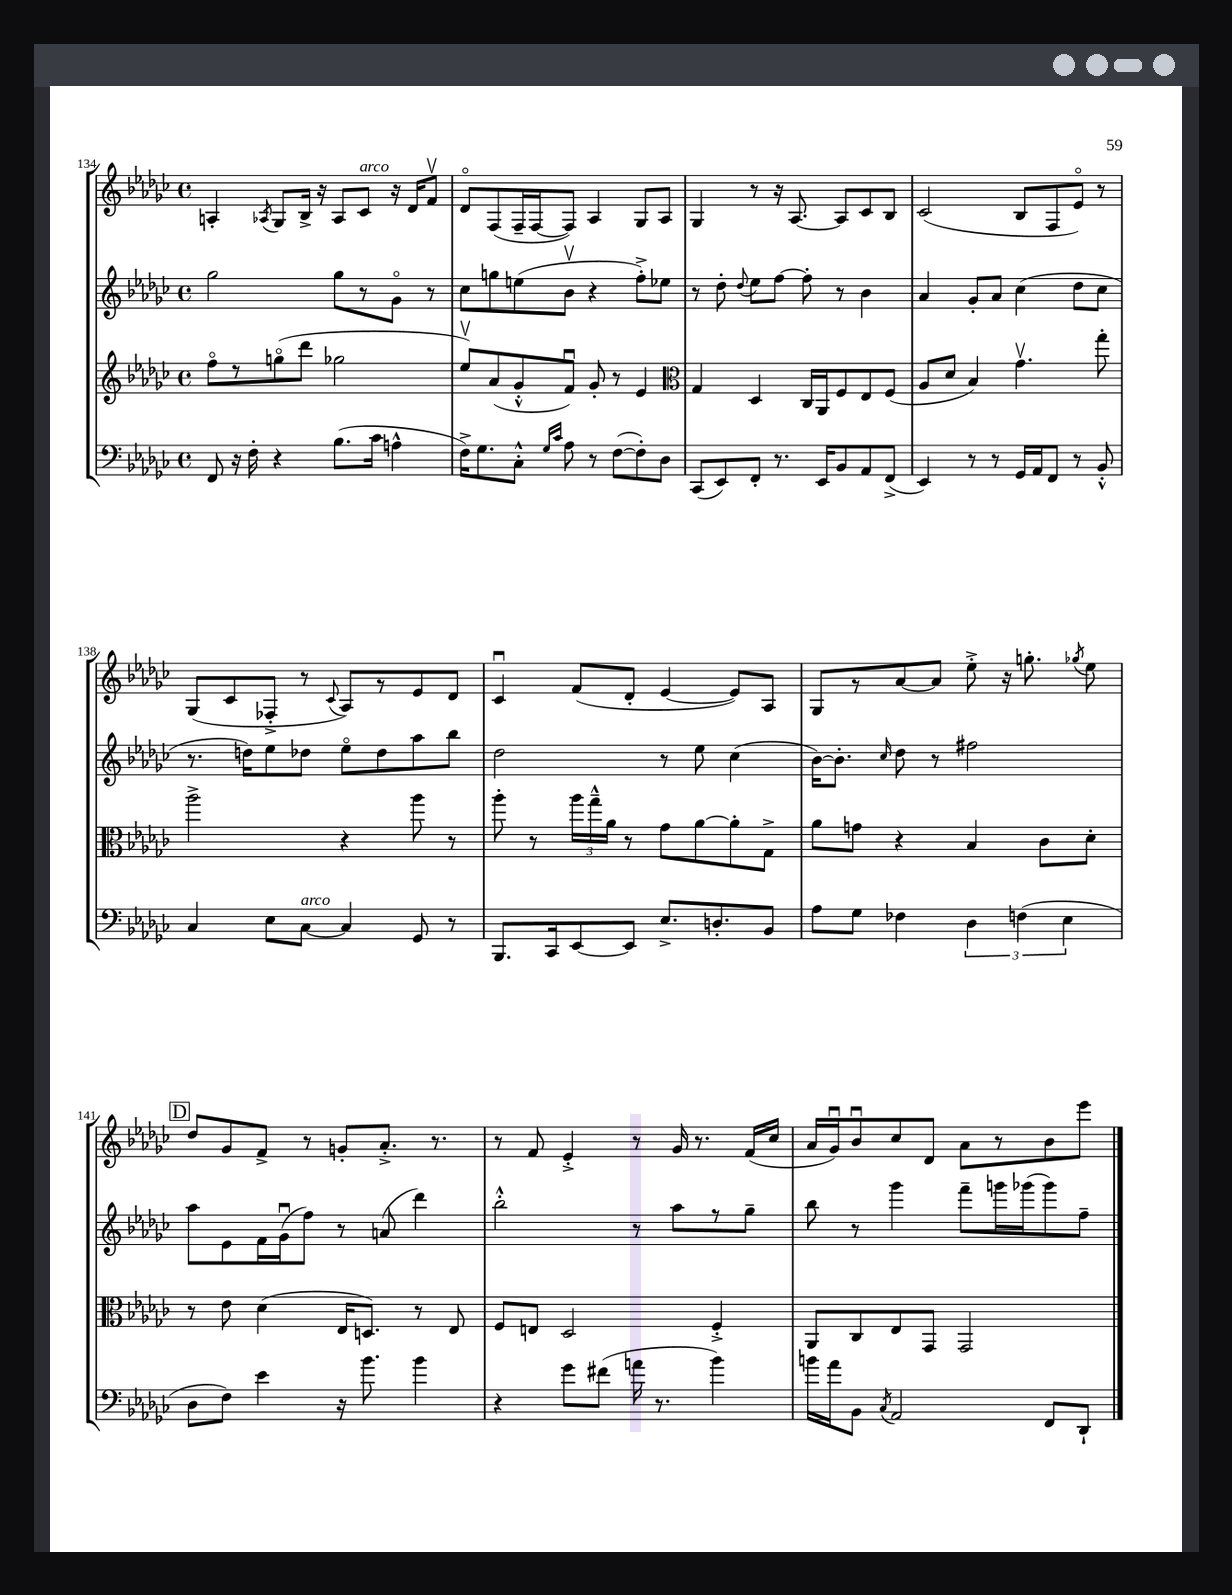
<<
\new StaffGroup <<
\new Staff = "s0" {
    \clef treble \key ges \major \defaultTimeSignature \time 4/4
    \autoBeamOff a4-. \acciaccatura { aes8 } ges8[ bes16]-> r16 aes8[ ces'8]^\markup { \italic "arco" } r16 des'16[ f'8]\upbow |
    des'8[\flageolet f8( f16-- f16~ f8]) aes4 ges8[ aes8] |
    ges4 r8 r16 aes8.~ aes8[ ces'8 bes8] |
    ces'2( bes8[ f8 ees'8]\flageolet) r8 |
    ges8[( ces'8 fes8]-.-> r8 \appoggiatura { ces'8 } aes8[) r8 ees'8 des'8] |
    ces'4\downbow f'8[( des'8]-. ees'4~ ees'8[) aes8] |
    ges8[ r8 aes'8~ aes'8] ees''8-.-> r16 g''8.-. \acciaccatura { ges''8 } ees''8 |
    \mark \markup { \box "D" } des''8[ ges'8 f'8]-> r8 g'8[-. aes'8.]-.-> r8. |
    r8 f'8 ees'4-.-> r8 ges'16 r8. f'16[( ces''16] |
    aes'16[ ges'16\downbow) bes'8\downbow ces''8 des'8] aes'8[ r8 bes'8 ees'''8] \bar "|." |
}
\new Staff = "s1" {
    \clef treble \key ges \major \defaultTimeSignature \time 4/4
    \autoBeamOff ges''2 ges''8[ r8 ges'8]\flageolet r8 |
    ces''8[ g''8 e''8( bes'8]\upbow r4 f''8[-.->) ees''8] |
    r8 des''8-. \appoggiatura { des''8 } ees''8[ f''8]~ f''8-. r8 bes'4 |
    aes'4 ges'8[-. aes'8] ces''4( des''8[ ces''8] |
    r8. d''16[) ees''8 des''8] ees''8[\flageolet des''8 aes''8 bes''8] |
    des''2 r8 ees''8 ces''4( |
    bes'16[~) bes'8.]-. \grace { ces''16 } des''8 r8 fis''2 |
    \mark \markup { \box "D" } aes''8[ ees'8 f'16 ges'16\downbow( f''8]) r8 a'8( des'''4) |
    bes''2-.-^ r8 aes''8[ r8 ges''8]-- |
    bes''8 r8 ges'''4 f'''8[-- g'''16 ges'''16( ges'''8) f''8]-- \bar "|." |
}
\new Staff = "s2" {
    \clef treble \key ges \major \defaultTimeSignature \time 4/4
    \autoBeamOff f''8[\flageolet r8 g''8\flageolet( des'''8] ges''2 |
    ees''8[\upbow) aes'8( ges'8-.-^ f'8]\downbow) ges'8-. r8 ees'4 |
    \clef alto ges4 des4 ces16[ aes,16 f8 ees8 f8]( |
    aes8[ des'8] bes4) ges'4.\upbow ges''8-. |
    aes''2-> r4 aes''8 r8 |
    aes''8-. r8 \tuplet 3/2 { aes''16[ ges''16---^ aes'16] } r8 ges'8[ aes'8~ aes'8-. ges8]-> |
    aes'8[ g'8] r4 bes4 ces'8[ des'8]-. |
    \mark \markup { \box "D" } r8 ees'8 des'4( ees16[ d8.]) r8 ees8 |
    f8[ e8] des2 f4-.-> |
    aes,8[ ces8 ees8 ges,8] ges,2 \bar "|." |
}
\new Staff = "s3" {
    \clef bass \key ges \major \defaultTimeSignature \time 4/4
    \autoBeamOff f,8 r16 f16-. r4 bes8.[( ces'16] a4-^ |
    f16[->) ges8. ces8]-.-^ \grace { ges16[ ces'16] } aes8 r8 f8[~( f8-.) des8] |
    ces,8[( ees,8) f,8]-. r8. ees,16[ bes,8 aes,8 f,8]->( |
    ees,4) r8 r8 ges,16[ aes,16 f,8] r8 bes,8-.-^ |
    ces4 ees8[ ces8]~^\markup { \italic "arco" } ces4 ges,8 r8 |
    bes,,8.[ ces,16 ees,8~ ees,8] ees8.[-> d8.-. bes,8] |
    aes8[ ges8] fes4 \tuplet 3/2 { des4 f4( ees4 } |
    \mark \markup { \box "D" } des8[ f8]) ees'4 r16 bes'8. bes'4 |
    r4 ges'8[ fis'8]( a'16 r8. bes'4) |
    b'16[ aes'16 bes,8] \acciaccatura { ces8 } aes,2 f,8[ des,8]-! \bar "|." |
}
>>
>>
\layout { \context { \Score currentBarNumber = #134 } }
